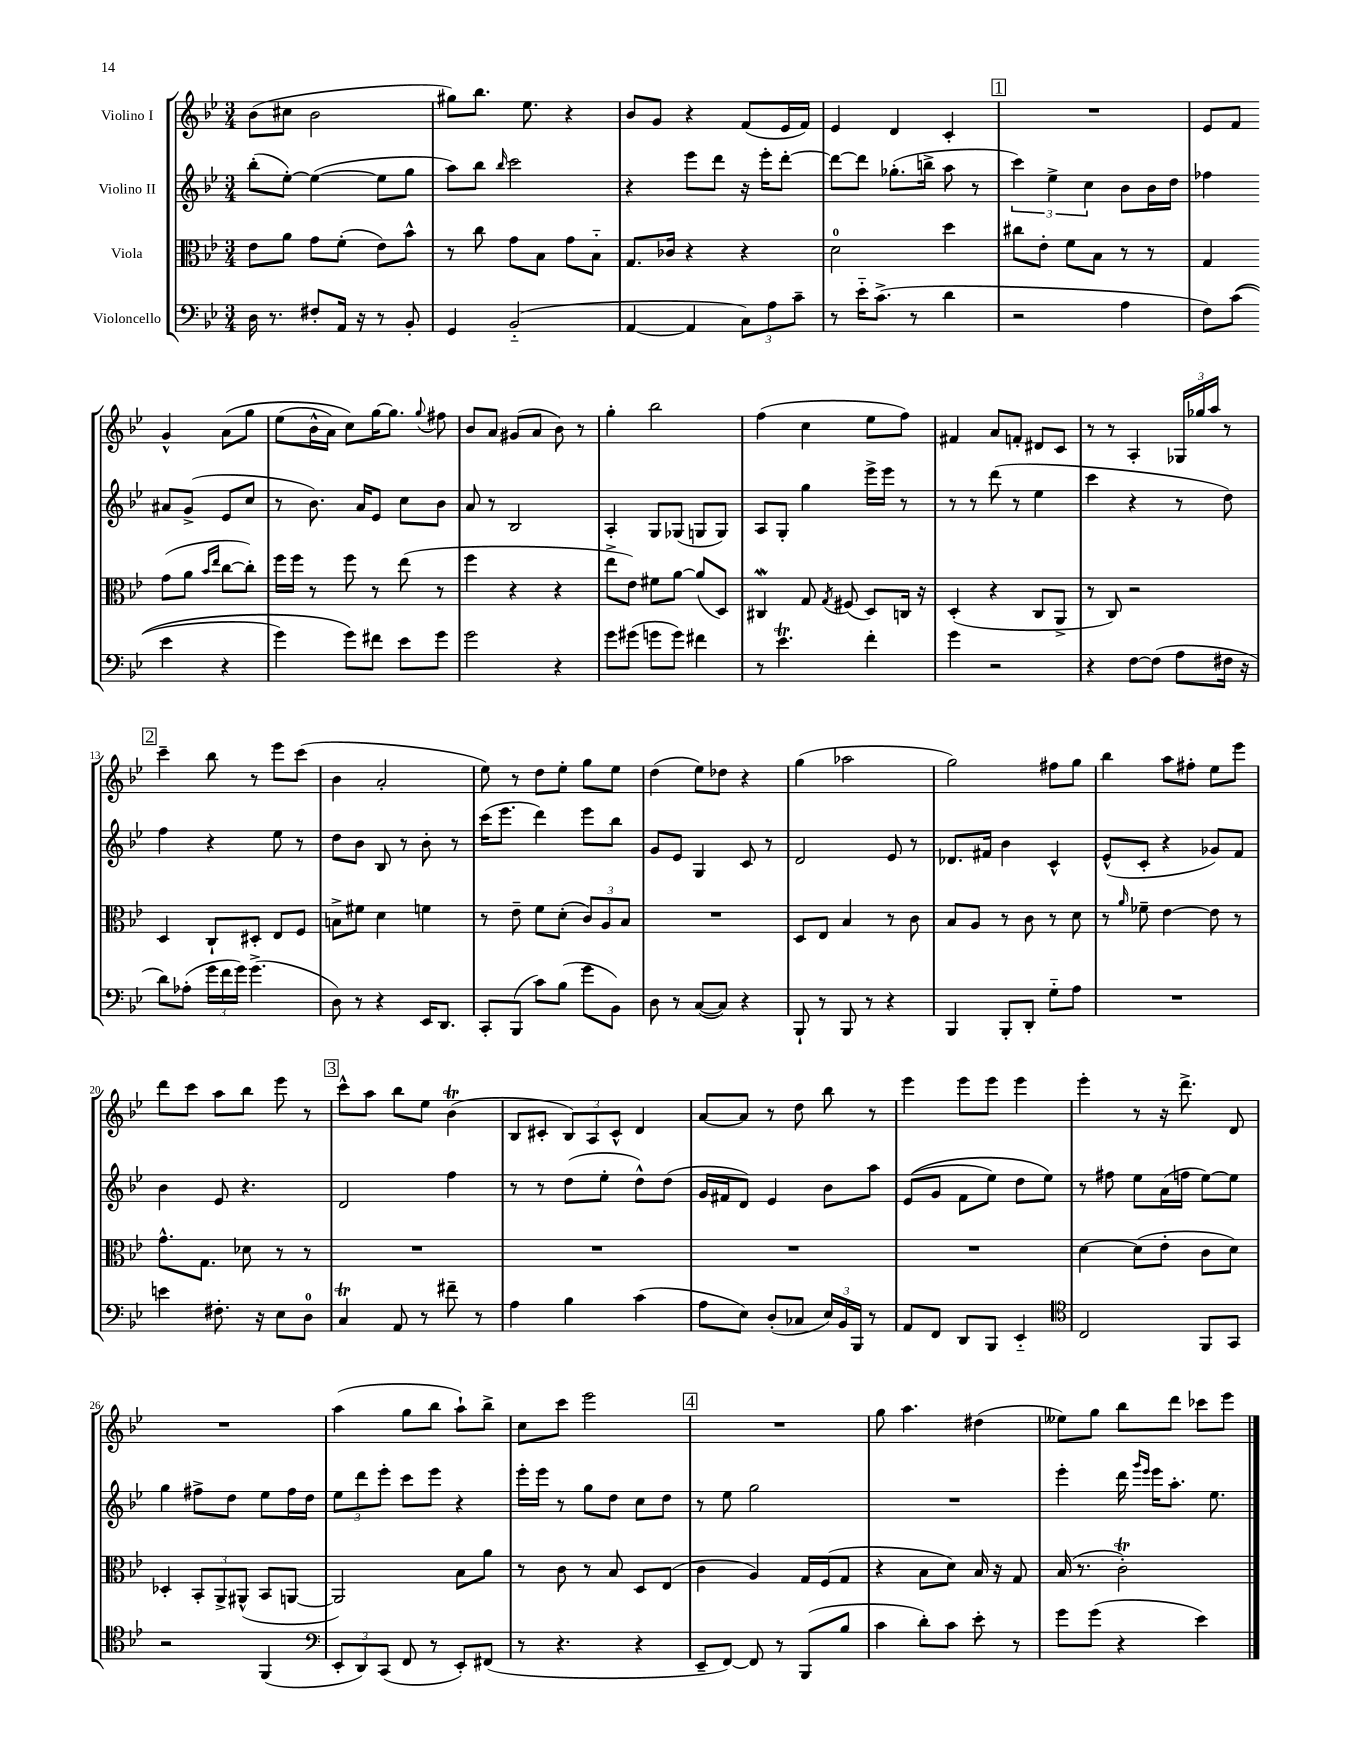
<<
\new StaffGroup <<
\new Staff = "s0" \with { instrumentName = "Violino I" } {
    \clef treble \key bes \major \numericTimeSignature \time 3/4
    \autoBeamOff bes'8[( cis''8] bes'2 |
    gis''8[) bes''8.] ees''8. r4 |
    bes'8[ g'8] r4 f'8[( ees'16 f'16]) |
    ees'4 d'4 c'4-. |
    \mark \markup { \box "1" } R2. |
    ees'8[ f'8] g'4-^ a'8[\( g''8] |
    ees''8[( bes'16-^ a'16]) c''8[\) g''16~ g''8.] \appoggiatura { g''8 } fis''8 |
    bes'8[ a'8] gis'8[( a'8] bes'8) r8 |
    g''4-. bes''2 |
    f''4( c''4 ees''8[ f''8]) |
    fis'4 a'8[ f'8]-. dis'8[ c'8] |
    r8 r8 a4-. \tuplet 3/2 { ges16[ ges''16 a''16] } r8 |
    \mark \markup { \box "2" } c'''4-- bes''8 r8 ees'''8[ c'''8]( |
    bes'4 a'2-. |
    ees''8) r8 d''8[ ees''8]-. g''8[ ees''8] |
    d''4( ees''8[) des''8] r4 |
    g''4( aes''2 |
    g''2) fis''8[ g''8] |
    bes''4 a''8[ fis''8]-. ees''8[ ees'''8] |
    d'''8[ c'''8] a''8[ bes''8] ees'''8 r8 |
    \mark \markup { \box "3" } c'''8[-^ a''8] bes''8[ ees''8] bes'4\trill( |
    bes8[ cis'8]-. \tuplet 3/2 { bes8[) a8 cis'8]-^ } d'4 |
    a'8[~ a'8] r8 d''8 bes''8 r8 |
    ees'''4 ees'''8[ ees'''8] ees'''4 |
    ees'''4-. r8 r16 d'''8.-> d'8 |
    R2. |
    a''4( g''8[ bes''8] a''8[-!) bes''8]-> |
    c''8[ c'''8] ees'''2 |
    \mark \markup { \box "4" } R2. |
    g''8 a''4. dis''4( |
    eeses''8[) g''8] bes''8[ d'''8] ces'''8[ ees'''8] \bar "|." |
}
\new Staff = "s1" \with { instrumentName = "Violino II" } {
    \clef treble \key bes \major \numericTimeSignature \time 3/4
    \autoBeamOff bes''8[-.( ees''8]~-.) ees''4~( ees''8[ g''8] |
    a''8[) bes''8] \grace { bes''16 } c'''2 |
    r4 ees'''8[ d'''8] r16 ees'''16[-. d'''8]~-. |
    d'''8[~ d'''8] ges''8.[-.( b''16]-> a''8 r8 |
    \mark \markup { \box "1" } \tuplet 3/2 { c'''4) ees''4-> c''4 } bes'8[ bes'16 d''16] |
    fes''4 ais'8[ g'8]->( ees'8[ c''8] |
    r8 bes'8.) a'16[ ees'8] c''8[ bes'8] |
    a'8 r8 bes2 |
    a4-. g8[ ges8]( g8[ g8]) |
    a8[ g8]-. g''4 ees'''16[-> ees'''16] r8 |
    r8 r8 d'''8( r8 ees''4 |
    c'''4 r4 r8 d''8) |
    \mark \markup { \box "2" } f''4 r4 ees''8 r8 |
    d''8[ bes'8] bes8 r8 bes'8-. r8 |
    c'''16[( ees'''8.] d'''4) ees'''8[ bes''8] |
    g'8[ ees'8] g4 c'8 r8 |
    d'2 ees'8 r8 |
    des'8.[ fis'16] bes'4 c'4-^ |
    ees'8[-^( c'8]-. r4 ges'8[) f'8] |
    bes'4 ees'8 r4. |
    \mark \markup { \box "3" } d'2 f''4 |
    r8 r8 d''8[( ees''8]-. d''8[-^) d''8]( |
    g'16[ fis'16 d'8]) ees'4 bes'8[ a''8] |
    ees'8[(\( g'8] f'8[ ees''8]) d''8[ ees''8]\) |
    r8 fis''8 ees''8[ a'16( f''16] ees''8[~) ees''8] |
    g''4 fis''8[-> d''8] ees''8[ fis''16 d''16] |
    \tuplet 3/2 { ees''8[ d'''8 ees'''8]-. } c'''8[ ees'''8] r4 |
    ees'''16[-. ees'''16] r8 g''8[ d''8] c''8[ d''8] |
    \mark \markup { \box "4" } r8 ees''8 g''2 |
    R2. |
    ees'''4-. d'''16 \grace { g'''16[ ees'''16] } ees'''16[ a''8.]-. ees''8. \bar "|." |
}
\new Staff = "s2" \with { instrumentName = "Viola" } {
    \clef alto \key bes \major \numericTimeSignature \time 3/4
    \autoBeamOff ees'8[ a'8] g'8[ f'8]-.( ees'8[) bes'8]-^ |
    r8 c''8 g'8[ bes8] g'8[ bes8]-_ |
    g8.[ ces'16] r4 r4 |
    d'2-0 d''4 |
    \mark \markup { \box "1" } cis''8[ ees'8]-. f'8[ bes8] r8 r8 |
    g4 g'8[( a'8] \grace { bes'16[ ees''16] } c''8[~ c''8]-.) |
    f''16[ f''16] r8 f''8 r8 ees''8( r8 |
    f''4 r4 r4 |
    ees''8[-> ees'8]) fis'8[ a'8]~ a'8[( d8]) |
    cis4\mordent g8 \acciaccatura { g8 } fis8( d8[) c16] r16 |
    d4-.( r4 c8[ a,8]-> |
    r8 c8) r2 |
    \mark \markup { \box "2" } d4 c8[-! dis8]-. ees8[ f8] |
    b8[-> fis'8] d'4 f'4 |
    r8 ees'8-- f'8[ d'8]-.( \tuplet 3/2 { c'8[) a8 bes8] } |
    R2. |
    d8[ ees8] bes4 r8 c'8 |
    bes8[ a8] r8 c'8 r8 d'8 |
    r8 \grace { a'16 } fes'8-- ees'4~ ees'8 r8 |
    g'8.[-^ g8.] des'8 r8 r8 |
    \mark \markup { \box "3" } R2. |
    R2. |
    R2. |
    R2. |
    d'4~ d'8[( ees'8]-. c'8[ d'8]) |
    des4-. \tuplet 3/2 { bes,8[-. a,8-> ais,8]-^( } bes,8[ a,8]~ |
    a,2) bes8[ a'8] |
    r8 c'8 r8 bes8 d8[ ees8]( |
    \mark \markup { \box "4" } c'4 a4) g16[ f16( g8] |
    r4 bes8[ d'8]) bes16 r16 g8 |
    bes16( r8. c'2-.\trill) \bar "|." |
}
\new Staff = "s3" \with { instrumentName = "Violoncello" } {
    \clef bass \key bes \major \numericTimeSignature \time 3/4
    \autoBeamOff d16 r8. fis8[-. a,16] r16 r8 bes,8-. |
    g,4 bes,2-_( |
    a,4~ a,4 \tuplet 3/2 { c8[) a8 c'8]-- } |
    r8 ees'16[-_ c'8.]->( r8 d'4 |
    \mark \markup { \box "1" } r2 a4 |
    f8[) c'8](\( ees'4 r4 |
    g'4) g'8[\) fis'8] ees'8[ g'8] |
    g'2 r4 |
    g'8[ gis'8]( g'8[ g'8]) fis'4 |
    r8 ees'4.\trill f'4-. |
    g'4 r2 |
    r4 f8[~ f8]( a8[ fis16] r16 |
    \mark \markup { \box "2" } d'8[) aes8]-.( \tuplet 3/2 { g'16[ f'16 g'16]) } g'4.->( |
    d8) r8 r4 ees,16[ d,8.] |
    c,8[-. bes,,8]( c'8[) bes8]( g'8[ bes,8]) |
    d8 r8 c8[~( c8]) r4 |
    bes,,8-! r8 bes,,8 r8 r4 |
    bes,,4 bes,,8[-. d,8]-. g8[-_ a8] |
    R2. |
    e'4 fis8.-. r16 ees8[ d8]-0 |
    \mark \markup { \box "3" } c4\trill a,8 r8 fis'8-- r8 |
    a4 bes4 c'4( |
    a8[ ees8]) d8[-.( ces8] \tuplet 3/2 { ees16[) bes,16 bes,,16] } r8 |
    a,8[ f,8] d,8[ bes,,8] ees,4-_ |
    \clef tenor c2 f,8[ g,8] |
    r2 f,4( |
    \clef bass \tuplet 3/2 { ees,8[-. d,8) c,8]( } f,8 r8 ees,8[-.) fis,8]( |
    r8 r4. r4 |
    \mark \markup { \box "4" } ees,8[-- f,8]~) f,8 r8 bes,,8[( bes8] |
    c'4 d'8[-.) c'8] ees'8-. r8 |
    g'8[ g'8]( r4 ees'4) \bar "|." |
}
>>
>>
